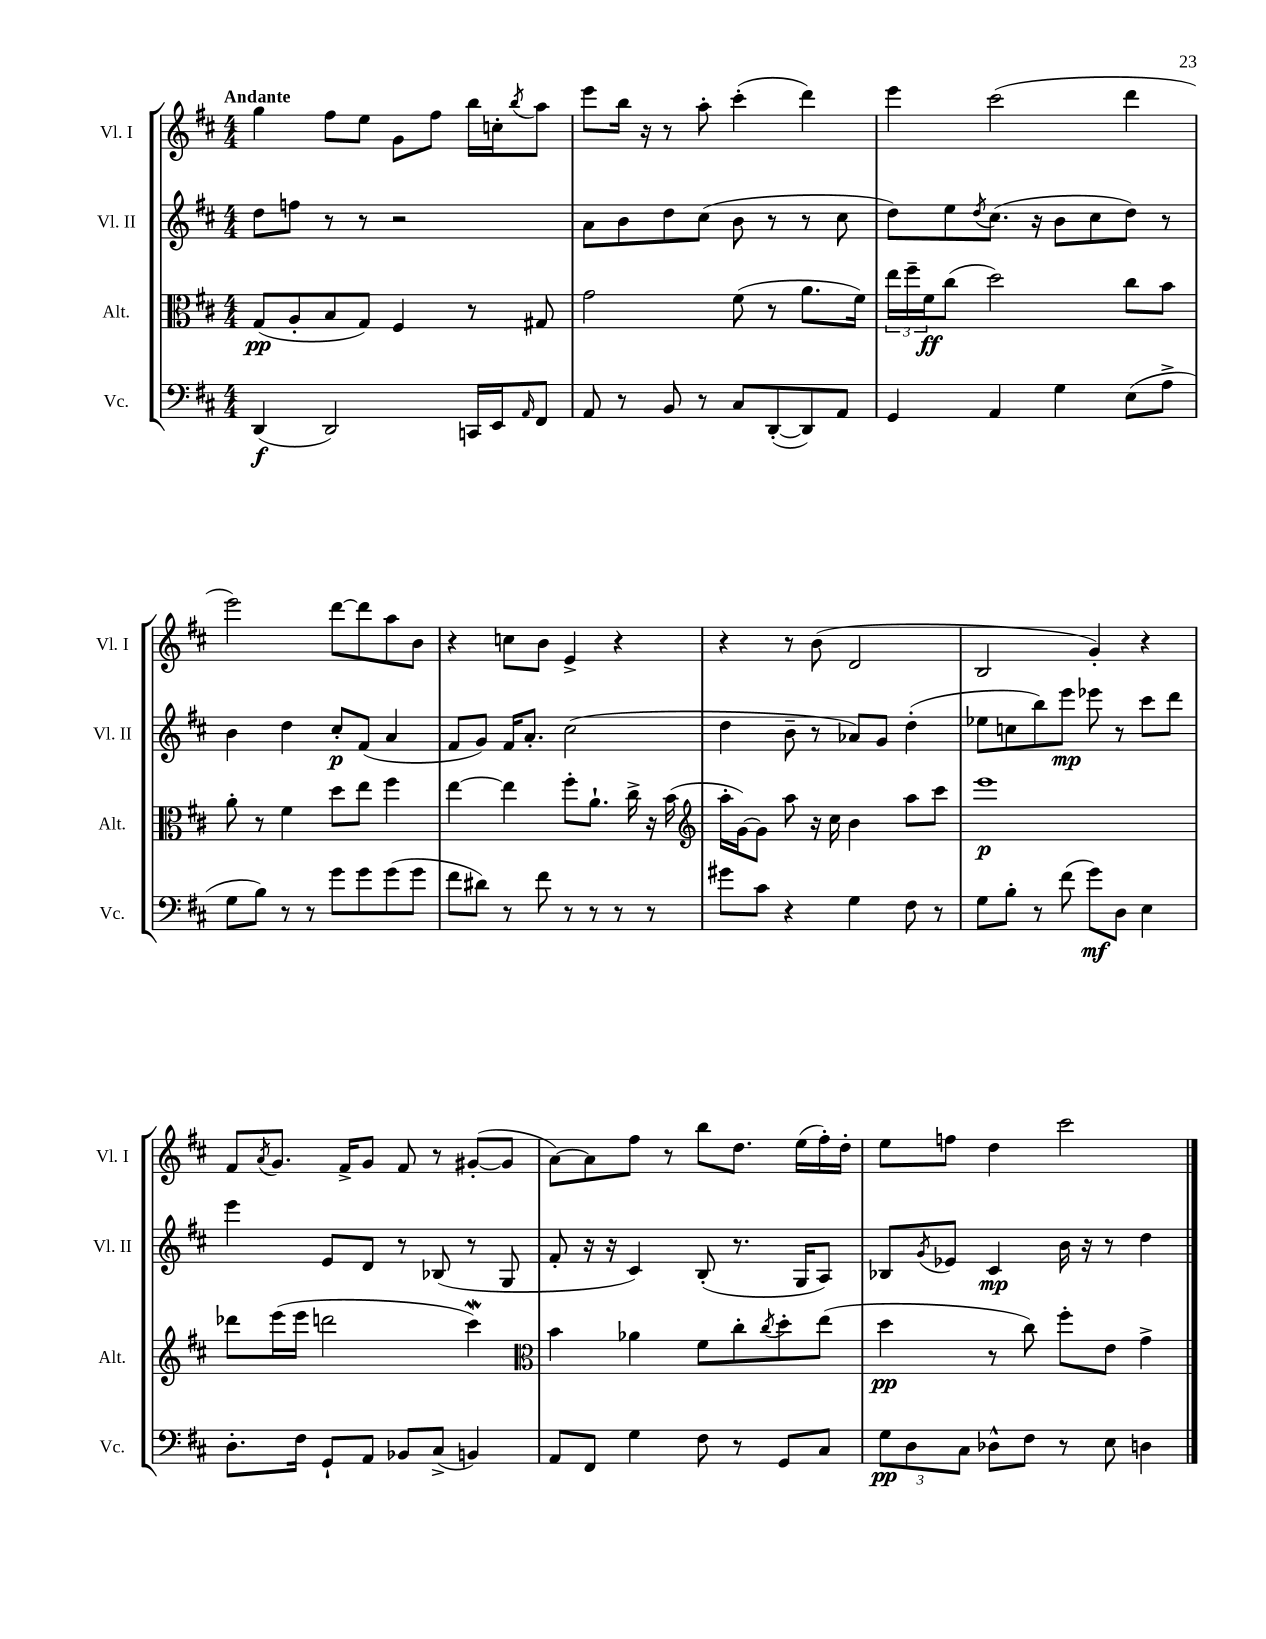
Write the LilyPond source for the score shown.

<<
\new StaffGroup <<
\new Staff = "s0" \with { instrumentName = "Vl. I" shortInstrumentName = "Vl. I" } {
    \clef treble \key d \major \numericTimeSignature \time 4/4 \tempo "Andante"
    g''4 fis''8 e''8 g'8 fis''8 b''16 c''16-. \acciaccatura { b''8 } a''8 |
    e'''8 b''16 r16 r8 a''8-. cis'''4-.( d'''4) |
    e'''4 cis'''2( d'''4 |
    e'''2) d'''8~ d'''8 a''8 b'8 |
    r4 c''8 b'8 e'4-> r4 |
    r4 r8 b'8( d'2 |
    b2 g'4-.) r4 |
    fis'8 \acciaccatura { a'8 } g'8. fis'16-> g'8 fis'8 r8 gis'8~-.( gis'8 |
    a'8~) a'8 fis''8 r8 b''8 d''8. e''16( fis''16-.) d''16-. |
    e''8 f''8 d''4 cis'''2 \bar "|." |
}
\new Staff = "s1" \with { instrumentName = "Vl. II" shortInstrumentName = "Vl. II" } {
    \clef treble \key d \major \numericTimeSignature \time 4/4
    d''8 f''8 r8 r8 r2 |
    a'8 b'8 d''8 cis''8( b'8 r8 r8 cis''8 |
    d''8) e''8 \acciaccatura { d''8 } cis''8.( r16 b'8 cis''8 d''8) r8 |
    b'4 d''4 cis''8-.\p fis'8( a'4 |
    fis'8 g'8) fis'16 a'8.-. cis''2( |
    d''4 b'8-- r8 aes'8) g'8 d''4-.( |
    ees''8 c''8 b''8) e'''8\mp ees'''8 r8 cis'''8 d'''8 |
    e'''4 e'8 d'8 r8 bes8( r8 g8 |
    fis'8-. r16 r16 cis'4) b8-.( r8. g16 a8) |
    bes8 \acciaccatura { g'8 } ees'8 cis'4\mp b'16 r16 r8 d''4 \bar "|." |
}
\new Staff = "s2" \with { instrumentName = "Alt." shortInstrumentName = "Alt." } {
    \clef alto \key d \major \numericTimeSignature \time 4/4
    g8\pp( a8-. b8 g8) fis4 r8 gis8 |
    g'2 fis'8( r8 a'8. fis'16) |
    \tuplet 3/2 { e''16 fis''16-- fis'16\ff } cis''8( d''2) cis''8 b'8 |
    a'8-. r8 fis'4 d''8 e''8 fis''4 |
    e''4~ e''4 fis''8-. a'8.-! cis''16-> r16 b'16( |
    \clef treble a''16-. g'16~) g'8 a''8 r16 cis''16 b'4 a''8 cis'''8 |
    e'''1\p |
    des'''8 e'''16( e'''16 d'''2 cis'''4\mordent) |
    \clef alto b'4 aes'4 fis'8 cis''8-. \acciaccatura { cis''8 } d''8-. e''8( |
    d''4\pp r8 cis''8) fis''8-. e'8 g'4-> \bar "|." |
}
\new Staff = "s3" \with { instrumentName = "Vc." shortInstrumentName = "Vc." } {
    \clef bass \key d \major \numericTimeSignature \time 4/4
    d,4\f( d,2) c,16 e,16 \grace { a,16 } fis,8 |
    a,8 r8 b,8 r8 cis8 d,8~-.( d,8) a,8 |
    g,4 a,4 g4 e8( a8-> |
    g8 b8) r8 r8 g'8 g'8 g'8( g'8 |
    fis'8 dis'8) r8 fis'8 r8 r8 r8 r8 |
    gis'8 cis'8 r4 g4 fis8 r8 |
    g8 b8-. r8 fis'8( g'8\mf) d8 e4 |
    d8.-. fis16 g,8-! a,8 bes,8 cis8->( b,4) |
    a,8 fis,8 g4 fis8 r8 g,8 cis8 |
    \tuplet 3/2 { g8\pp d8 cis8 } des8-^ fis8 r8 e8 d4 \bar "|." |
}
>>
>>
\layout { \context { \Score \remove "Bar_number_engraver" } }
